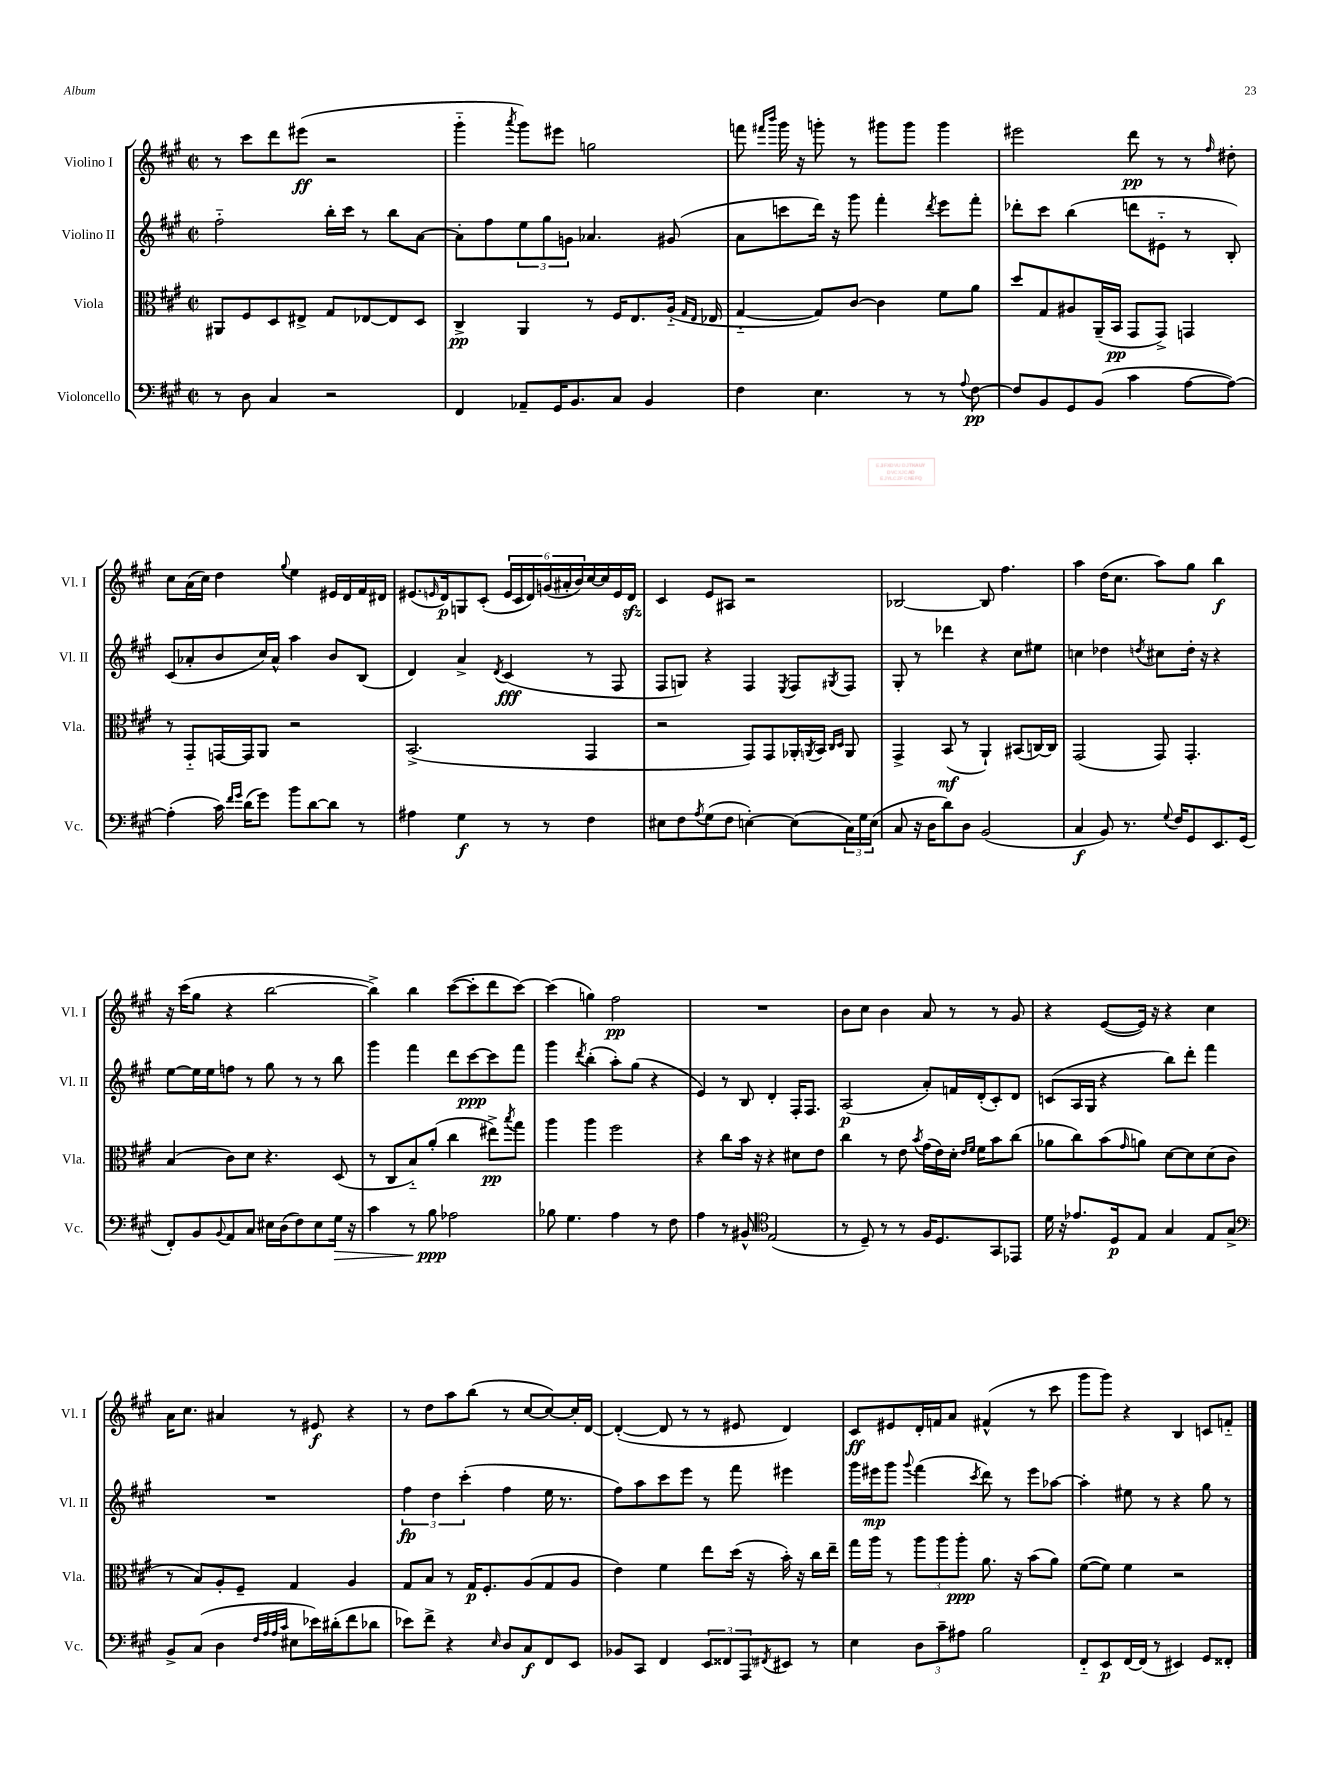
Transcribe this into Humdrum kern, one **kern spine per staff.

**kern	**dynam	**kern	**dynam	**kern	**dynam	**kern	**dynam
*part4	*part4	*part3	*part3	*part2	*part2	*part1	*part1
*staff4	*staff4	*staff3	*staff3	*staff2	*staff2	*staff1	*staff1
*I"Violoncello	*	*I"Viola	*	*I"Violino II	*	*I"Violino I	*
*I'Vc.	*	*I'Vla.	*	*I'Vl. II	*	*I'Vl. I	*
*clefF4	*	*clefC3	*	*clefG2	*	*clefG2	*
*k[f#c#g#]	*	*k[f#c#g#]	*	*k[f#c#g#]	*	*k[f#c#g#]	*
*M2/2	*	*M2/2	*	*M2/2	*	*M2/2	*
*met(c|)	*	*met(c|)	*	*met(c|)	*	*met(c|)	*
=48	=48	=48	=48	=48	=48	=48	=48
8r	.	8AA#X/L	.	2ff#\	.	8r	.
8D\	.	8F#/	.	.	.	8ccc#\L	.
4C#/	.	8D/	.	.	.	8ddd\	.
.	.	8E#X^/J	.	.	.	(8eee#X\J	ff
2r	.	8G#/L	.	16bb'\LL	.	2r	.
.	.	.	.	16ccc#\JJ	.	.	.
.	.	[8E-X/	.	8r	.	.	.
.	.	8E-/]	.	8bb\L	.	.	.
.	.	8D/J	.	[8a\J	.	.	.
=49	=49	=49	=49	=49	=49	=49	=49
4FF#/	.	4C#^/	pp	8a'\L]	.	4ggg#\	.
.	.	.	.	8ff#\	.	.	.
.	.	.	.	.	.	8qaaa/	.
8AA-X~/L	.	4AA/	.	12ee\	.	8ggg#\L)	.
.	.	.	.	12gg#\	.	.	.
16GG#/K	.	.	.	.	.	8eee#X\J	.
.	.	.	.	12gn\J	.	.	.
8.BB/	.	.	.	.	.	.	.
.	.	8r	.	4.a-X/	.	2ggn\	.
8C#/J	.	16F#/KL	.	.	.	.	.
.	.	8.E/	.	.	.	.	.
4BB/	.	.	.	.	.	.	.
.	.	(16A/Jk	.	(8g#X/	.	.	.
.	.	16qqG#/LL	.	.	.	.	.
.	.	16qqE/JJ	.	.	.	.	.
.	.	16E-X/	.	.	.	.	.
=50	=50	=50	=50	=50	=50	=50	=50
4F#\	.	[4G#/	.	8a\L	.	8fffn\	.
.	.	.	.	.	.	16qqfff#X/LL	.
.	.	.	.	.	.	16qqbbb/JJ	.
.	.	.	.	8cccn\	.	16ggg#\	.
.	.	.	.	.	.	16r	.
4.E\	.	8G#/L])	.	16ddd\Jk)	.	8gggn'\	.
.	.	.	.	16r	.	.	.
.	.	[8c#/J	.	8ggg#\	.	8r	.
.	.	4c#\]	.	4fff#'\	.	8ggg#X\L	.
8r	.	.	.	.	.	8ggg#\J	.
.	.	.	.	8qddd/	.	.	.
8r	.	8f#\L	.	8eee\L	.	4ggg#\	.
8qqA/	.	.	.	.	.	.	.
[8F#\	pp	8a\J	.	8fff#'\J	.	.	.
=51	=51	=51	=51	=51	=51	=51	=51
8F#/L]	.	8dd/L	.	8ddd-X'\L	.	2eee#X\	.
8BB/	.	8G#/	.	8ccc#\J	.	.	.
8GG#/	.	8A#X/	.	(4bb\	.	.	.
(8BB/J	.	(16AA~/L	.	.	.	.	.
.	.	16BB/JJ	pp	.	.	.	.
4c#\	.	8GG#/L	.	8dddn\L	.	8ddd\	pp
.	.	8GG#^/J)	.	8e#X\J	.	8r	.
[8A\L	.	4GGn/	.	8r	.	8r	.
.	.	.	.	.	.	16qqff#/	.
8A\J_)	.	.	.	8B'/)	.	8dd#X'\	.
!!LO:LB:g=z
=52	=52	=52	=52	=52	=52	=52	=52
(4A'\]	.	8r	.	(8c#/L	.	8cc#\L	.
.	.	8GG#/L	.	8a-X'/	.	(16a\L	.
.	.	.	.	.	.	16cc#\JJ)	.
16c#\)	.	[16GGn/L	.	8b/	.	4dd\	.
16qqf#/LL	.	.	.	.	.	.	.
16qqg#/JJ	.	.	.	.	.	.	.
(16d\KL	.	16GG/J]	.	.	.	.	.
8g#\J)	.	8AA/J	.	16cc#/L)	.	.	.
.	.	.	.	16a-^^/JJ	.	.	.
.	.	.	.	.	.	8qqgg#/	.
8b\L	.	2r	.	4aa\	.	4ee\	.
[8d\	.	.	.	.	.	.	.
8d\J]	.	.	.	8b/L	.	16e#X/LL	.
.	.	.	.	.	.	16d/	.
8r	.	.	.	(8B/J	.	16f#/	.
.	.	.	.	.	.	16d#X/JJ	.
=53	=53	=53	=53	=53	=53	=53	=53
4A#X\	.	(2.BB^/	.	4d/)	.	(8.e#X/L	.
.	.	.	.	.	.	16qqen/	.
.	.	.	.	.	.	16d/k)	p
4G#\	f	.	.	4a^/	.	8Gn/	.
.	.	.	.	.	.	(8c#'/J	.
.	.	.	.	8qd/	.	.	.
8r	.	.	.	(4c#/	fff	24e/LL	.
.	.	.	.	.	.	24c#/	.
.	.	.	.	.	.	24d/)	.
8r	.	.	.	.	.	(24gn/	.
.	.	.	.	.	.	24a#X'/	.
.	.	.	.	.	.	24b/)	.
4F#\	.	4GG#/	.	8r	.	[16cc#/	.
.	.	.	.	.	.	16cc#/]	.
.	.	.	.	8F#/	.	16e/	.
.	.	.	.	.	.	16dzz/JJ	.
=54	=54	=54	=54	=54	=54	=54	=54
8E#X\L	.	2r	.	8F#/L	.	4c#/	.
8F#\	.	.	.	8Gn/J)	.	.	.
8qA/	.	.	.	.	.	.	.
(8G#\	.	.	.	4r	.	8e/L	.
8F#\J	.	.	.	.	.	8A#X/J	.
[4En'\)	.	8GG#/L)	.	4F#/	.	2r	.
.	.	8GG#/	.	.	.	.	.
.	.	.	.	8qE/	.	.	.
(8E\L]	.	16AA-X'/L	.	8F#/L	.	.	.
.	.	8qAAn/	.	.	.	.	.
.	.	16BB/JJ	.	.	.	.	.
.	.	16qqC#/LL	.	.	.	.	.
.	.	16qqD/JJ	.	8qG#X/	.	.	.
24C#\L)	.	8AA/	.	8F#/J	.	.	.
24G#\	.	.	.	.	.	.	.
(24E\JJ	.	.	.	.	.	.	.
=55	=55	=55	=55	=55	=55	=55	=55
8C#/	.	4GG#^/	.	8G#'/	.	[2B-X/	.
16r	.	.	.	8r	.	.	.
16D\KL	.	.	.	.	.	.	.
8d\)	.	(8BB/	mf	4ddd-X\	.	.	.
8D\J	.	8r	.	.	.	.	.
(2BB/	.	4AA`/)	.	4r	.	8B-/]	.
.	.	.	.	.	.	4.ff#\	.
.	.	(8BB#X/L	.	8cc#\L	.	.	.
.	.	[16Cn/L)	.	8ee#X\J	.	.	.
.	.	16C/JJ]	.	.	.	.	.
=56	=56	=56	=56	=56	=56	=56	=56
4C#/	f	(2GG#/	.	4ccn\	.	4aa\	.
8BB/)	.	.	.	4dd-X\	.	(16dd\KL	.
.	.	.	.	.	.	8.cc#\J	.
8.r	.	.	.	.	.	.	.
.	.	.	.	8qddn/	.	.	.
.	.	8GG#/)	.	8cc#X\L	.	8aa\L)	.
8qqG#/	.	.	.	.	.	.	.
16F#/KL	.	.	.	.	.	.	.
8GG#/	.	4.GG#'/	.	16dd'\Jk	.	8gg#\J	.
.	.	.	.	16r	.	.	.
8.EE/	.	.	.	4r	.	4bb\	f
(16GG#/Jk	.	.	.	.	.	.	.
!!LO:LB:g=z
=57	=57	=57	=57	=57	=57	=57	=57
8FF#'/L)	.	(4B/	.	[8ee\L	.	16r	.
.	.	.	.	.	.	(16ccc#\KL	.
8BB/	.	.	.	16ee\L]	.	8gg#\J	.
.	.	.	.	16ee\J	.	.	.
8qqBB/	.	.	.	.	.	.	.
8AA/	.	8c#\L)	.	8ffn\J	.	4r	.
8C#/J	.	8d\J	.	8r	.	.	.
16E#X\LL	.	4.r	.	8gg#\	.	[2bb\	.
(16D\J	.	.	.	.	.	.	.
8F#\)	.	.	.	8r	.	.	.
8E#\	.	.	.	8r	.	.	.
!	!LO:HP:b	!	!	!	!	!	!
16G#\Jk	>	(8D/	.	8bb\	.	.	.
16r	.	.	.	.	.	.	.
=58	=58	=58	=58	=58	=58	=58	=58
4c#\	.	8r	.	4ggg#\	.	4bb^\])	.
.	.	8C#/L	.	.	.	.	.
8r	.	8B/)	.	4fff#\	.	4bb\	.
8B\	ppp	(8a'/J	.	.	.	.	.
2A-X\	]	4cc#\	.	8ddd\L	.	([8ccc#\L	.
.	.	.	.	[8ccc#\	ppp	8ccc#'\]	.
.	.	8ee#X^\L)	pp	8ccc#\]	.	8ddd\	.
.	.	8qbb/	.	.	.	.	.
.	.	8gg#\J	.	8fff#\J	.	[8ccc#\J)	.
=59	=59	=59	=59	=59	=59	=59	=59
8B-X\	.	4aa\	.	4ggg#\	.	(4ccc#\]	.
4.G#\	.	.	.	.	.	.	.
.	.	.	.	8qddd/	.	.	.
.	.	4aa\	.	(4bb'\	.	4ggn\)	.
4A\	.	2ff#\	.	8aa'\L)	.	2ff#\	pp
.	.	.	.	(8gg#\J	.	.	.
8r	.	.	.	4r	.	.	.
8F#\	.	.	.	.	.	.	.
=60	=60	=60	=60	=60	=60	=60	=60
4A\	.	4r	.	4e/)	.	1r	.
8r	.	8cc#\L	.	8r	.	.	.
8BB#X^^/	.	16b\Jk	.	8B/	.	.	.
.	.	16r	.	.	.	.	.
*clefC4	*	*	*	*	*	*	*
(2E/	.	4r	.	4d'/	.	.	.
.	.	8d#X\L	.	16F#'/KL	.	.	.
.	.	.	.	8.F#/J	.	.	.
.	.	8e\J	.	.	.	.	.
=61	=61	=61	=61	=61	=61	=61	=61
8r	.	4cc#\	.	(2A/	p	8b\L	.
8D~/)	.	.	.	.	.	8cc#\J	.
8r	.	8r	.	.	.	4b\	.
8r	.	8e\	.	.	.	.	.
.	.	8qb/	.	.	.	.	.
16F#/KL	.	(16g#\LL	.	8a'/L)	.	8a/	.
8.D/	.	16e\)	.	.	.	.	.
.	.	16d'\JJ	.	16fn/L	.	8r	.
.	.	16qqe/LL	.	.	.	.	.
.	.	16qqf#/JJ	.	.	.	.	.
.	.	16f#\KL	.	(16d'/J	.	.	.
8GG#/	.	8b\	.	8c#'/)	.	8r	.
8EE-X/J	.	(8cc#\J	.	8d/J	.	8g#/	.
=62	=62	=62	=62	=62	=62	=62	=62
16d\	.	8a-X\L	.	(8cn/L	.	4r	.
16r	.	.	.	.	.	.	.
8.e-X/L	.	8cc#\)	.	16A/L	.	.	.
.	.	.	.	16G#/JJ	.	.	.
.	.	(8b\	.	4r	.	([8e/L	.
16D/k	p	.	.	.	.	.	.
.	.	16qqg#/	.	.	.	.	.
8E/J	.	8an\J)	.	.	.	16e/Jk])	.
.	.	.	.	.	.	16r	.
4G#/	.	[8d\L	.	8bb\L)	.	4r	.
.	.	8d\]	.	8ddd'\J	.	.	.
8E/L	.	(8d\	.	4fff#\	.	4cc#\	.
8G#^/J	.	8c#\J	.	.	.	.	.
!!LO:LB:g=z
=63	=63	=63	=63	=63	=63	=63	=63
*clefF4	*	*	*	*	*	*	*
8BB^/L	.	8r	.	1r	.	16a\KL	.
.	.	.	.	.	.	8.cc#\J	.
(8C#/J	.	8B/L)	.	.	.	.	.
4D\	.	8A'/	.	.	.	4a#X/	.
.	.	8F#~/J	.	.	.	.	.
32qqF#/LLL	.	.	.	.	.	.	.
32qqA/	.	.	.	.	.	.	.
32qqA/	.	.	.	.	.	.	.
32qqc#/JJJ	.	.	.	.	.	.	.
8E#X\L	.	4G#/	.	.	.	8r	.
16e-X\L)	.	.	.	.	.	8e#X/	f
(16d#X'\J	.	.	.	.	.	.	.
8f#\	.	4A/	.	.	.	4r	.
8d-X\J	.	.	.	.	.	.	.
=64	=64	=64	=64	=64	=64	=64	=64
8e-X\L)	.	8G#/L	.	6ff#\	fp	8r	.
8f#^\J	.	8B/J	.	.	.	8dd\L	.
.	.	.	.	6dd\	.	.	.
4r	.	8r	.	.	.	8aa\	.
.	.	.	.	(6ccc#'\	.	.	.
.	.	16G#/KL	p	.	.	(8bb\J	.
.	.	8.F#'/	.	.	.	.	.
16qqE/	.	.	.	.	.	.	.
8D/L	.	.	.	4ff#\	.	8r	.
8C#/	f	(8A/	.	.	.	[8cc#/L	.
8FF#/	.	8G#/	.	16ee\	.	8cc#/_)	.
.	.	.	.	8.r	.	.	.
8EE/J	.	8A/J	.	.	.	16cc#'/L]	.
.	.	.	.	.	.	[16d/JJ	.
=65	=65	=65	=65	=65	=65	=65	=65
8BB-X/L	.	4e\)	.	8ff#\L)	.	(4d'/_	.
8CC#/J	.	.	.	8aa\	.	.	.
4FF#/	.	4f#\	.	8ccc#\	.	8d/]	.
.	.	.	.	8eee\J	.	8r	.
12EE/L	.	8ee\L	.	8r	.	8r	.
12FF##X/	.	.	.	.	.	.	.
.	.	(16dd\Jk	.	8fff#\	.	8e#X/	.
12AAA/	.	.	.	.	.	.	.
.	.	16r	.	.	.	.	.
8qFF#X/	.	.	.	.	.	.	.
8EE#X/J	.	16b'\)	.	4eee#X\	.	4d/)	.
.	.	16r	.	.	.	.	.
8r	.	16cc#\LL	.	.	.	.	.
.	.	16ee~\JJ	.	.	.	.	.
=66	=66	=66	=66	=66	=66	=66	=66
4E\	.	16gg#\LL	.	16ggg#\LL	.	8c#/L	ff
.	.	16aa\JJ	.	16eee#X\J	mp	.	.
.	.	8r	.	8ggg#\J	.	8e#X/	.
.	.	.	.	8qqggg#/	.	.	.
12D\L	.	12aa\L	.	(4fff#\	.	16d'/L	.
.	.	.	.	.	.	16fn/J	.
12c#~\	.	12aa\	.	.	.	.	.
.	.	.	.	.	.	8a/J	.
12A#X\J	.	12aa'\J	ppp	.	.	.	.
.	.	.	.	8qccc#/	.	.	.
2B\	.	8.a\	.	8ddd\)	.	(4f#X^^/	.
.	.	.	.	8r	.	.	.
.	.	16r	.	.	.	.	.
.	.	(8b\L	.	8eee#\L	.	8r	.
.	.	8a\J)	.	[8aa-X\J	.	8ccc#\	.
=67	=67	=67	=67	=67	=67	=67	=67
8FF#/L	.	([8f#\L	.	4aa-'\]	.	8ggg#\L	.
8EE/	p	8f#\J])	.	.	.	8ggg#\J)	.
[16FF#/L	.	4f#\	.	8ee#X\	.	4r	.
(16FF#/JJ]	.	.	.	.	.	.	.
8r	.	.	.	8r	.	.	.
4EE#X/)	.	2r	.	4r	.	4B/	.
8GG#/L	.	.	.	8gg#\	.	8cn/L	.
8FF##X'/J	.	.	.	8r	.	8fn/J	.
==	==	==	==	==	==	==	==
*-	*-	*-	*-	*-	*-	*-	*-
